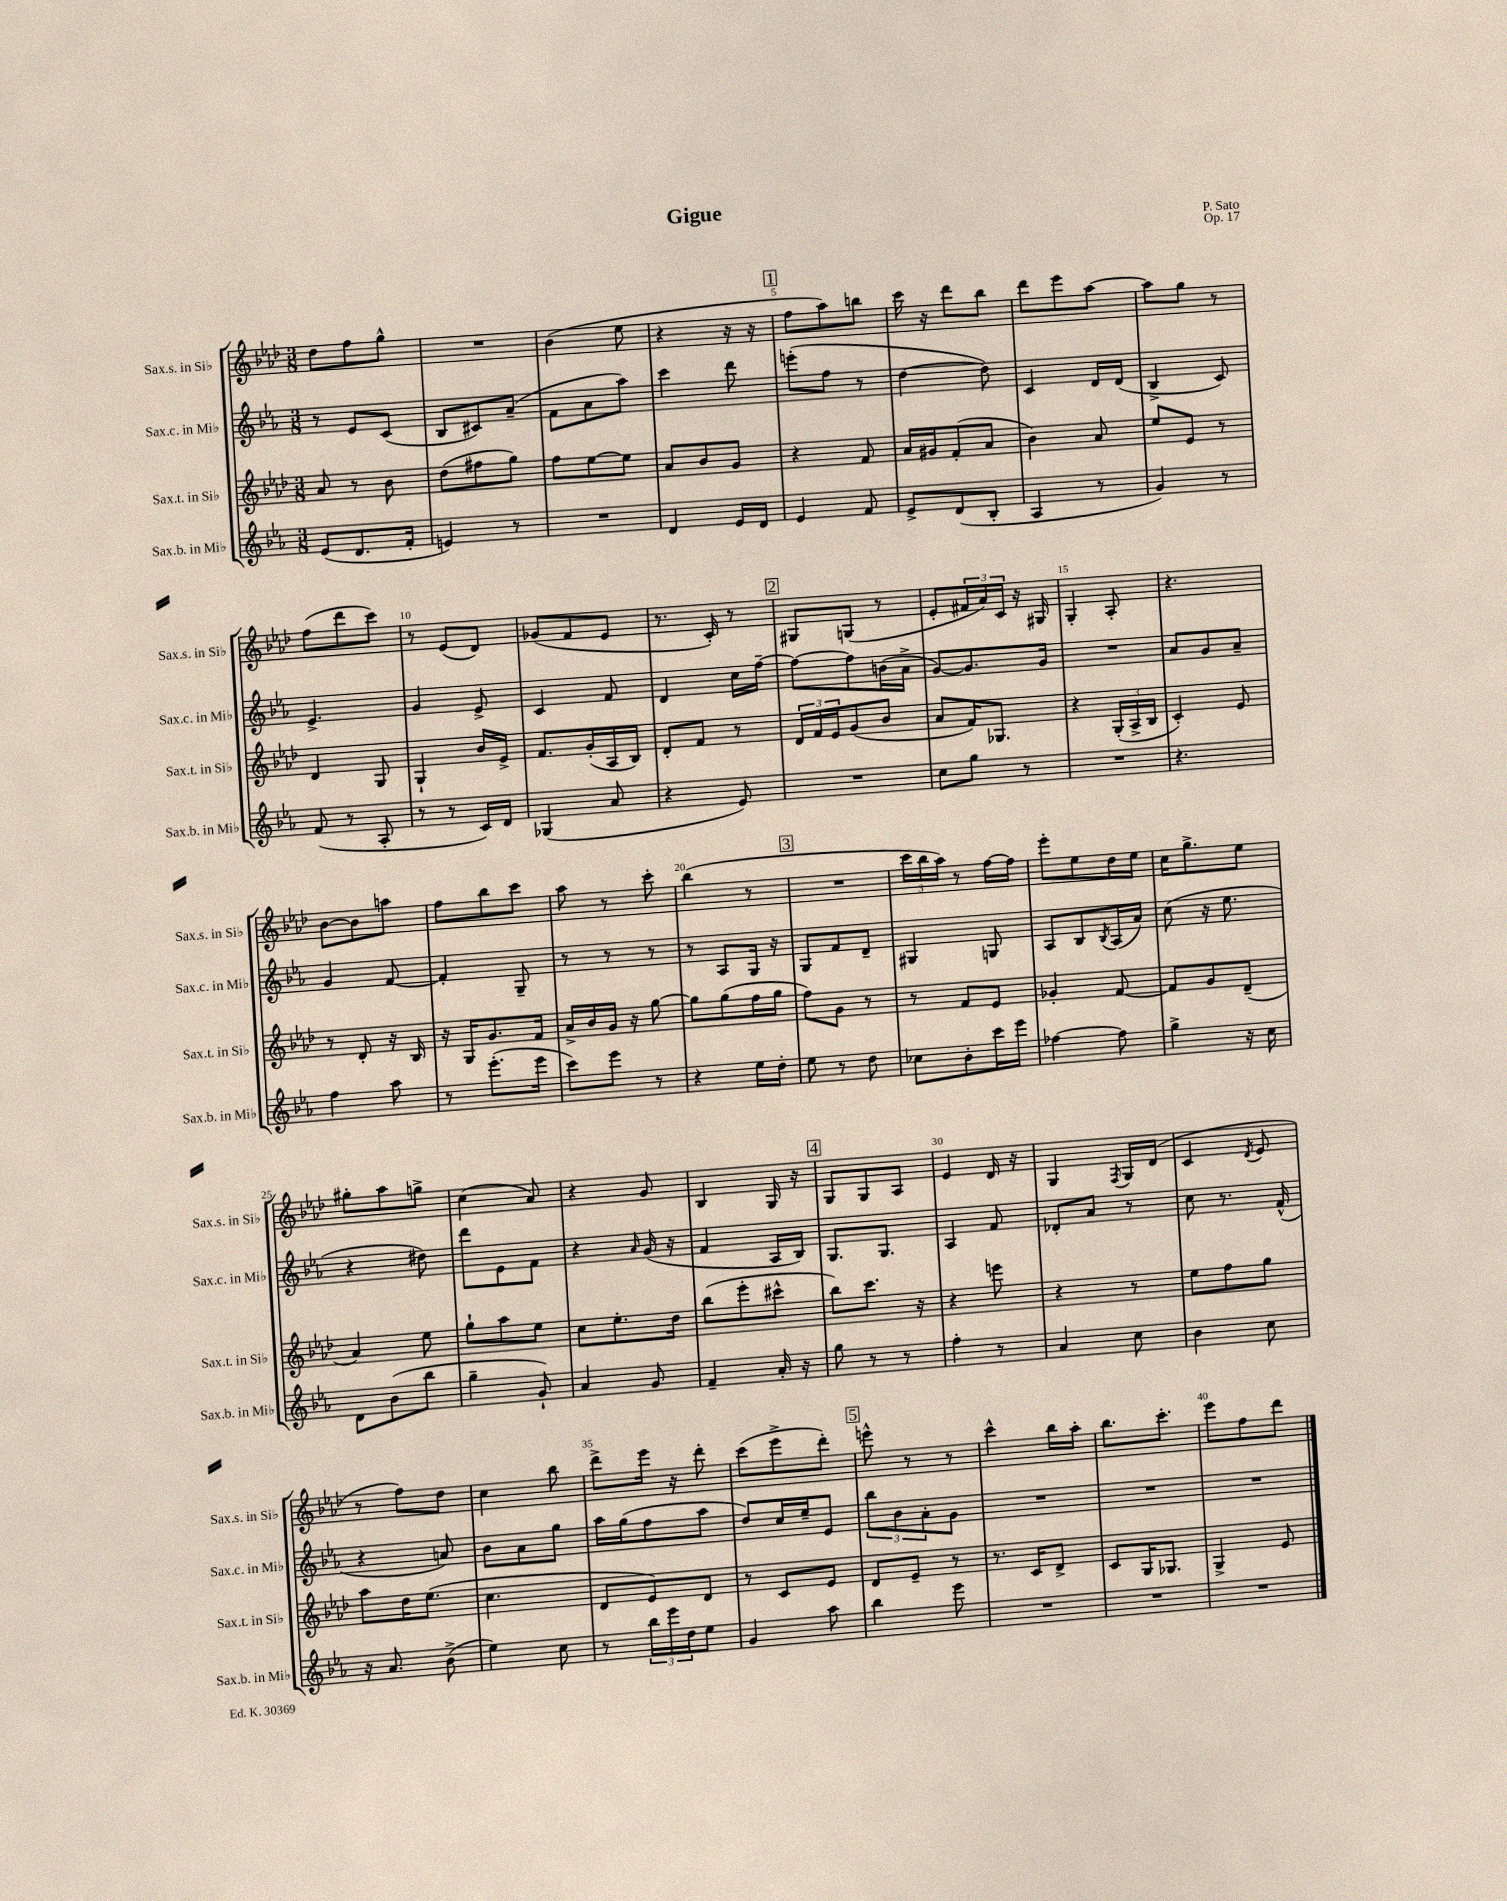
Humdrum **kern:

**kern	**kern	**kern	**kern
*part4	*part3	*part2	*part1
*staff4	*staff3	*staff2	*staff1
*I"Sax.b. in Mi♭	*I"Sax.t. in Si♭	*I"Sax.c. in Mi♭	*I"Sax.s. in Si♭
*I'Sax.b. in Mi♭	*I'Sax.t. in Si♭	*I'Sax.c. in Mi♭	*I'Sax.s. in Si♭
*clefG2	*clefG2	*clefG2	*clefG2
*k[b-e-a-]	*k[b-e-a-d-]	*k[b-e-a-]	*k[b-e-a-d-]
*M3/8	*M3/8	*M3/8	*M3/8
=1	=1	=1	=1
(8e-/L	8a-/	8r	8dd-\L
8.d/	8r	8e-/L	8ff\
.	8b-\	(8c/J	8gg^^\J
16f'/Jk	.	.	.
=2	=2	=2	=2
4en/)	(8dd-\L	8B-/L	4.r
.	8ff#X\	8c#X/)	.
8r	8gg\J)	(8a-~/J	.
=3	=3	=3	=3
4.r	8ff\L	8f\L	(4b-\
.	[8ee-\	8a-\	.
.	8ee-\J]	8aa-\J)	8ee-\
=4	=4	=4	=4
4d/	8a-/L	4ccc\	4r
.	8b-/	.	.
16e-/LL	8g/J	8ddd\	16r
16d/JJ	.	.	16r
!!LO:REH:place=s1:t=1
=5	=5	=5	=5
4e-/	4r	(8eeen'\L	8ff\L
.	.	8ff\J	8aa-\)
8f/	8f/	8r	8bbn\J
=6	=6	=6	=6
8e-^/L	16a-/LL	[4dd\	16ccc\
.	16g#X/J	.	16r
(8d/	(8f'/	.	8ddd-\L
8B-'/J	8a-/J	8dd\])	8bb-\J
=7	=7	=7	=7
4A-/	4b-\)	4c/	8ddd-\L
.	.	.	8eee-\
8r	8a-/	16d/LL	[8aa-\J
.	.	(16d/JJ	.
=8	=8	=8	=8
4g/)	8ee-/L	4B-^/	8aa-\L]
.	8e-/J	.	8gg\J
8r	8r	8c/)	8r
!!LO:LB:g=z
=9	=9	=9	=9
(8f/	4d-/	4.e-^/	(8ff\L
8r	.	.	8ddd-\
8A-'/	8G/	.	8ccc\J)
=10	=10	=10	=10
8r	4G`/	4g/	8r
8r	.	.	(8e-/L
16c/LL)	16b-/LL	8e-^/	8d-/J)
16d/JJ	16e-^/JJ	.	.
=11	=11	=11	=11
(4G-X/	8.f/L	4c/	(8g-X/L
.	.	.	8f/
.	(16g'/L	.	.
8a-/	16A-/	8f/	8e-/J
.	16B-/JJ)	.	.
=12	=12	=12	=12
4r	8d-'/L	4d/	8.r
.	8f/J	.	.
.	.	.	16c'/)
8e-/)	8r	16cc\LL	8r
.	.	[16ff~\JJ	.
!!LO:REH:place=s1:t=2
=13	=13	=13	=13
4.r	24d-/LL	8ff\L_	8G#X/L
.	24f/	.	.
.	24e-/J	.	.
.	(8g/	8ff\]	(8Gn/J
.	8b-/J	(16bn\L	8r
.	.	16a-^\JJ	.
=14	=14	=14	=14
8cc\L	8a-/L	[8g/L)	8e-'/L
8gg\J	16f/K)	8.g/]	24f#X/L
.	.	.	24a-/)
.	8.G-X/J	.	.
.	.	.	24c/JJ
8r	.	.	16r
.	.	16g/Jk	16G#X/
=15	=15	=15	=15
4.r	4r	4.r	4G'/
.	(24G'/LL	.	8A-'/
.	24A-^/	.	.
.	24B-/JJ	.	.
=16	=16	=16	=16
4.r	4c'/)	8a-/L	4.r
.	.	8g/	.
.	8e-/	8a-~/J	.
!!LO:LB:g=z
=17	=17	=17	=17
4ff\	8r	4g/	[8b-\L
.	8d-'/	.	8b-\]
8aa-\	16r	[8f/	8aan\J
.	16B-/	.	.
=18	=18	=18	=18
8r	16r	4f'/]	8ff\L
.	16G/KL	.	.
(8.eee-'\L	8.g/	.	8bb-\
.	.	8G~/	8ccc\J
16eee-\Jk	16f/Jk	.	.
=19	=19	=19	=19
8ccc\L)	16a-^/LL	8r	8aa-\
.	16b-/	.	.
8eee-\J	16g/JJ	8r	8r
.	16r	.	.
8r	[8gg\	8r	8ccc'\
=20	=20	=20	=20
4r	8gg\L]	8r	(4bb-\
.	(8gg\	8A-/L	.
16ee-\LL	16ff\L	16G/Jk	8r
16dd'\JJ	16gg\JJ	16r	.
!!LO:REH:place=s1:t=3
=21	=21	=21	=21
8ee-\	8ff\L)	8G/L	4.r
8r	8g\J	8f/	.
8dd\	8r	8d~/J	.
=22	=22	=22	=22
8cc-X\L	8r	4G#X/	24ccc\LL
.	.	.	24bb-\
.	.	.	24aa-\JJ)
8b-'\	8f/L	.	8r
16ccc\L	8e-/J	8Gn/	[16ff\LL
16eee-\JJ	.	.	16ff\JJ]
=23	=23	=23	=23
[4ff-X\	4g-X'/	8A-/L	8eee-'\L
.	.	8B-/	8ee-\
.	.	8qB-/	.
8ff-\]	[8f/	(16A-/L	16dd-\L
.	.	16a-/JJ)	16ee-\JJ
=24	=24	=24	=24
4gg^\	8f/L]	(8cc\	16cc\KL
.	.	.	8.gg^\
.	8g/	16r	.
.	.	8.ee-\	.
16r	(8d-~/J	.	8ee-\J
16cc\	.	.	.
!!LO:LB:g=z
=25	=25	=25	=25
8d\L	4a-/)	4r	8gg#X'\L
(8b-\	.	.	8aa-\
8bb-\J	8ee-\	8dd#X\)	8ggn^\J
=26	=26	=26	=26
4gg~\	8gg`\L	8ddd\L	(4cc\
.	8aa-\	8e-\	.
8g`/)	8ee-\J	8f\J	8a-/)
=27	=27	=27	=27
4a-/	8cc\L	4r	4r
.	8.ee-'\	.	.
.	.	16qqa-/	.
8g/	.	(16g/	8g/
.	16dd-\Jk	16r	.
=28	=28	=28	=28
4f~/	(8bb-\L	4f/	4B-/
.	8eee-'\	.	.
16a-'/	8ccc#X^^\J	16A-/LL	16G/
16r	.	16B-/JJ)	16r
!!LO:REH:place=s1:t=4
=29	=29	=29	=29
8gg\	8bb-\L)	8.G/L	8G/L
8r	8.ccc\J	.	8G/
.	.	8.G/J	.
8r	.	.	8A-/J
.	16r	.	.
=30	=30	=30	=30
4ff'\	4r	4A-/	4e-/
8r	8eeen\	8f/	16d-/
.	.	.	16r
=31	=31	=31	=31
4a-/	4r	8d-X'/L	4G/
.	.	8a-/J	.
.	.	.	8qF/
8cc\	8r	8r	16G/LL
.	.	.	(16d-/JJ
=32	=32	=32	=32
4b-\	8ee-\L	8cc\	4c/
.	8ff\	8.r	.
.	.	.	8qd-/
8cc\	8gg\J	.	8e-/
.	.	(16f^^/	.
!!LO:LB:g=z
=33	=33	=33	=33
16r	8aa-\L	4r	8r
8.a-/	.	.	.
.	16dd-\K	.	8ff\L)
.	(8.ee-\J	.	.
(8b-^\	.	8an/)	8dd-\J
=34	=34	=34	=34
4ee-\)	4.cc\	8b-\L	4cc\
.	.	8a-\	.
8cc\	.	8gg\J	8bb-\
=35	=35	=35	=35
8r	8d-/L	16aa-\LL	8ddd-^\L
.	.	(16gg\J	.
24bb-\LL	8e-/)	8ff\	16eee-\Jk
24eee-\	.	.	.
.	.	.	16r
24dd\J	.	.	.
8ee-\J	8d-/J	8aa-\J	8ddd-'\
=36	=36	=36	=36
4g/	8r	8dd/L)	(8ccc\L
.	8c/L	16cc/L	8eee-^\
.	.	16ee-~/J	.
8aa-\	8e-/J	8e-/J	8ddd-'\J)
!!LO:REH:place=s1:t=5
=37	=37	=37	=37
4bb-\	8d-/L	12bb-\L	8eeen^^\
.	.	12b-\	.
.	8e-~/J	.	8r
.	.	12a-'\	.
8eee-\	8r	8g\J	8r
=38	=38	=38	=38
4.r	8.r	4.r	4ccc^^\
.	16c/KL	.	.
.	8d-^/J	.	16bb-\LL
.	.	.	16aa-'\JJ
=39	=39	=39	=39
4.r	8c/L	4.r	8.bb-\L
.	16G/K	.	.
.	8.G-X/J	.	8.ccc'\J
=40	=40	=40	=40
4.r	4G^/	4.r	8eee-\L
.	.	.	8ff\
.	8e-/	.	8ddd-\J
==	==	==	==
*-	*-	*-	*-
